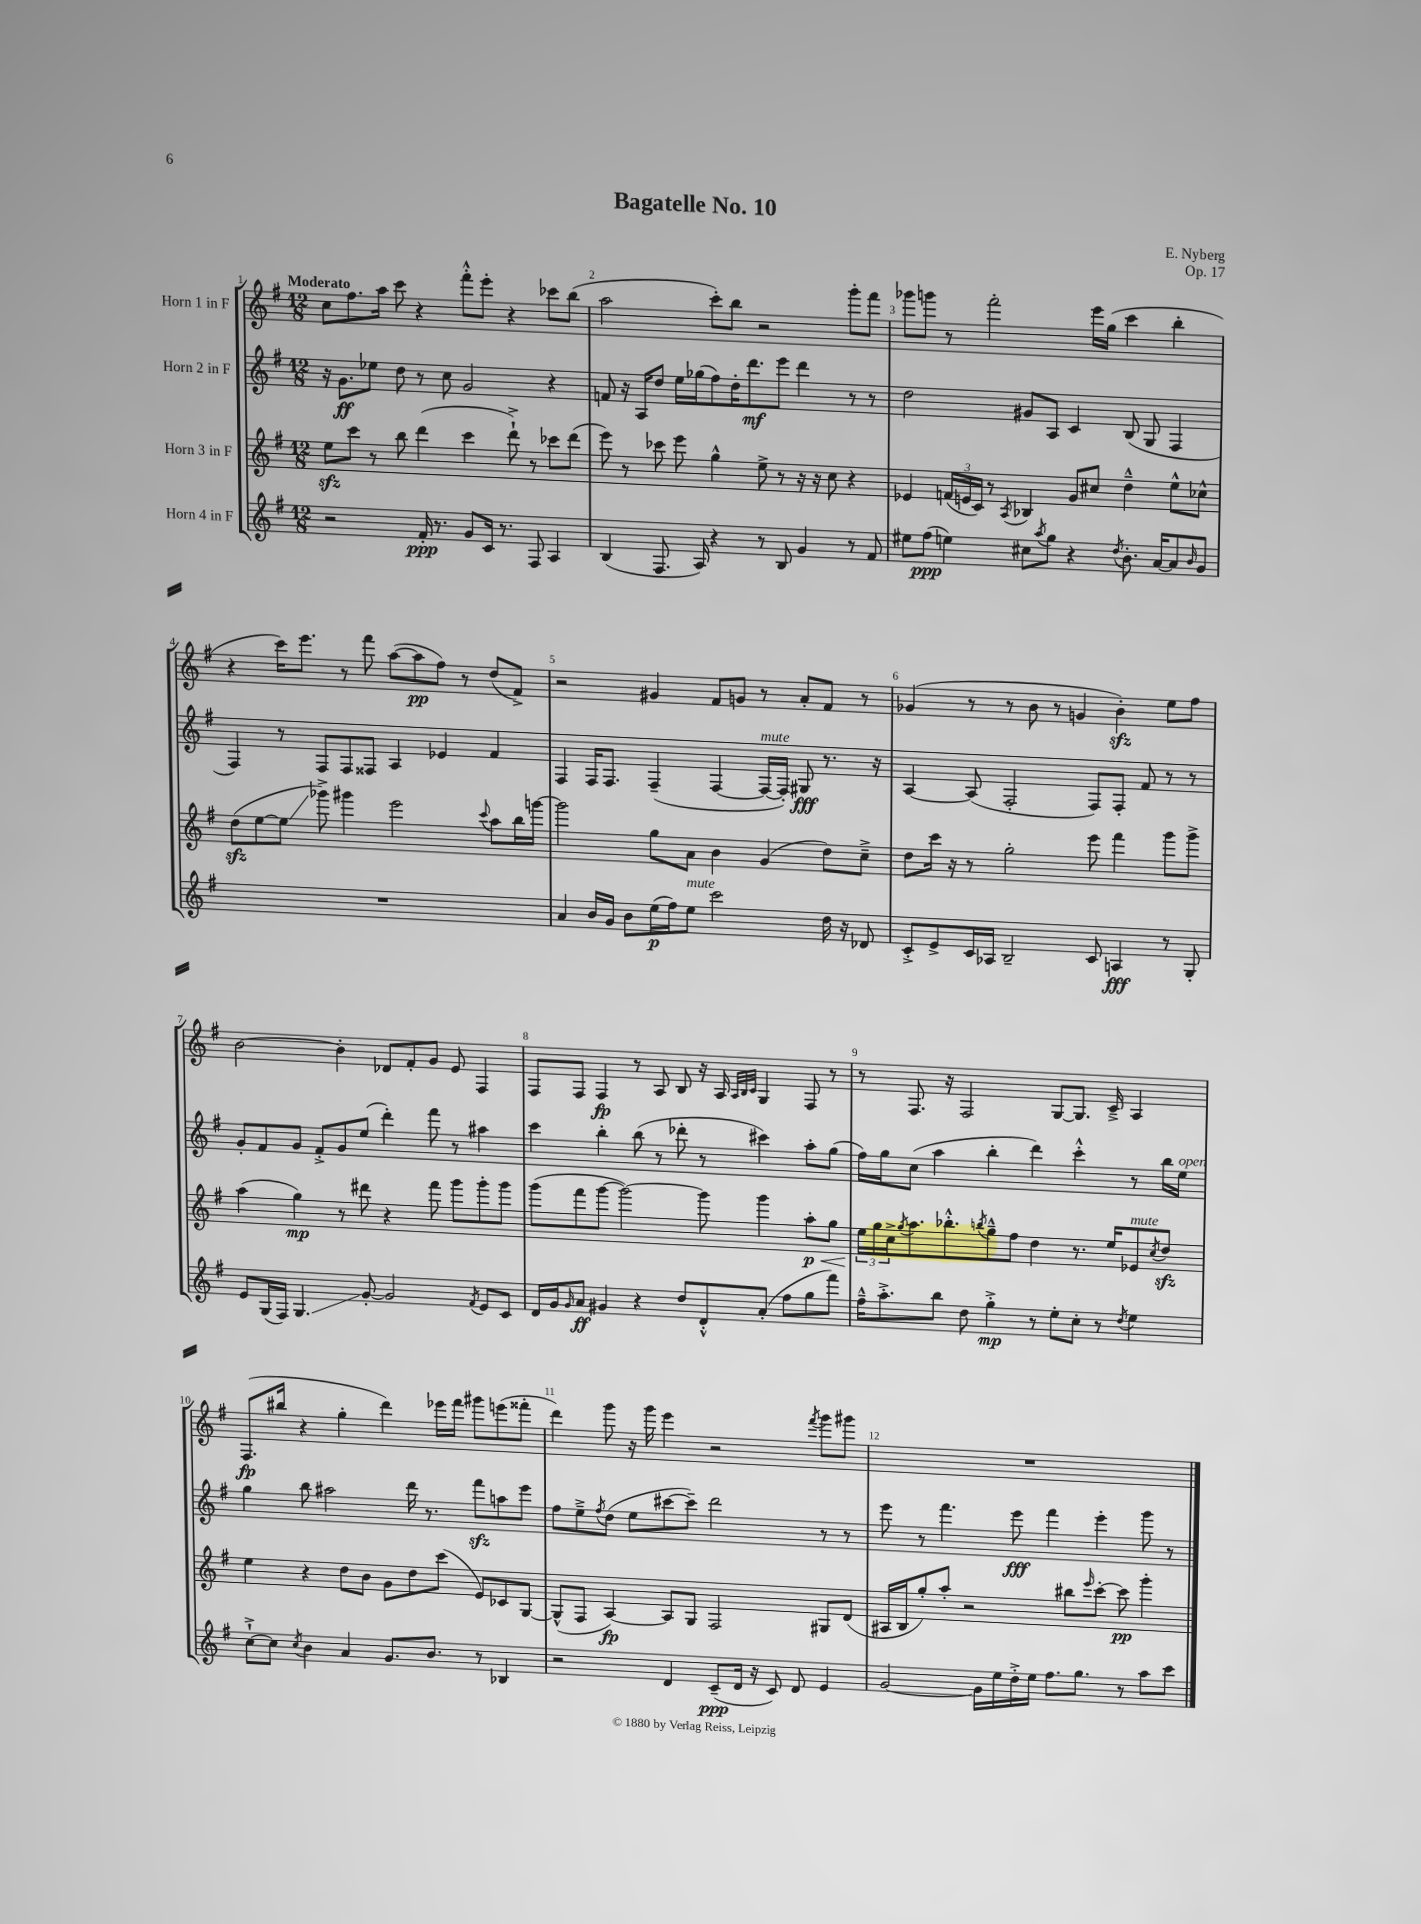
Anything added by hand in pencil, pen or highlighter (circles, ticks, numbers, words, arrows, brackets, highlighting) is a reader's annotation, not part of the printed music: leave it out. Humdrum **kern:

**kern	**kern	**kern	**kern
*staff4	*staff3	*staff2	*staff1
*clefG2	*clefG2	*clefG2	*clefG2
*k[f#]	*k[f#]	*k[f#]	*k[f#]
*M12/8	*M12/8	*M12/8	*M12/8
2r	8ee	16r	8cc
.	.	8.g	.
.	8ccc	.	8.ff#
.	8r	8ee-	.
.	.	.	16aa
.	8bb	8dd	8ccc
16f#'	(4ddd	8r	4r
8.r	.	.	.
.	.	8cc	.
8g	4ccc	2g	8fff#'^^
16c	.	.	8eee'
8.r	.	.	.
.	8ddd`^)	.	4r
8F#	8r	.	.
4A	8ccc-	4r	8ccc-
.	(8ddd	.	(8bb
=	=	=	=
(4B	8eee)	8f	2aa
.	8r	16r	.
.	.	16A	.
8.F#	8ccc-	8dd	.
.	8eee	16ee	.
16A)	.	(16gg-	.
4r	4gg^^	8ff#)	8ccc')
.	.	16dd'	8bb
.	.	8.ddd	.
8r	8ee^	.	2r
8B	8r	8eee	.
4g	16r	4ddd	.
.	16r	.	.
.	8cc	.	.
8r	4r	8r	8ggg'
8f#	.	8r	8fff#
=	=	=	=
8ee#	4e-	2dd	8ggg-
(8ff#	.	.	8ggg
4ee)	(24f	.	8r
.	24e	.	.
.	24c)	.	.
.	8r	.	2fff#'
.	8qA	.	.
8cc#	4B-	8g#	.
8qaa	.	.	.
8gg	.	8A	.
4r	8g	4c	.
.	8cc#	.	16eee
.	.	.	(16gg
8qdd	.	.	.
8.b'	4dd~^^	(8B	4ccc
.	.	8G	.
[16a	.	.	.
8a]	8ee^^	4F#	4bb'
16qqb	.	.	.
8g	8cc-^^	.	.
=	=	=	=
1.r	(8dd	4F#)	4r
.	[8ee	.	.
.	8ee]	8r	16ccc)
.	.	.	8.eee
.	8ggg-^)	8F#	.
.	4ggg#	8F#	8r
.	.	8F##	8fff#
.	2eee	4A	([8aa
.	.	.	8aa]
.	.	4e-	8ff#)
.	.	.	8r
.	8qqccc	.	.
.	8aa	4f#	(8dd
.	16bb	.	8f#^)
.	[16ggg	.	.
=	=	=	=
4a	2ggg]	4F#	2r
16b	.	16F#	.
16g	.	8.F#	.
8b	.	.	.
(16ee	8gg	(4F#~	4g#
16ff#)	.	.	.
8ee	8a	.	.
2ccc	4b	[4F#	8f#
.	.	.	8g
.	(4g	16F#_	8r
.	.	16F#'])	.
.	.	8G#	8a'
16dd	8dd)	8.r	8f#
16r	.	.	.
8d-	8cc~^	.	8r
.	.	16r	.
=	=	=	=
8c'^	8dd	[4A	(4g-
8e^	16ccc	.	.
.	16r	.	.
16c	8r	(8A]	8r
16A-	.	.	.
2B~	2gg'	2F#'	8r
.	.	.	8b
.	.	.	8r
.	.	.	4g
8c	8eee	8F#)	.
4A	4fff#	8F#'	4b')
.	.	8f#	.
8r	8ggg	8r	8ee
8G'	8ggg^	8r	8ff#
=	=	=	=
8e	(4aa	8g'	[2b
(16G	.	8f#	.
16F#)	.	.	.
4.G	4gg)	8g	.
.	.	8f#'^	.
.	8r	8g	4b']
[8g'	8ddd#	(8ee	.
2g]	4r	4ddd')	8d-
.	.	.	8f#'
.	8fff#	8fff#	8g
.	8ggg	8r	8e
8qf#	.	.	.
8e	8ggg'	4aa#	4F#
8c	8ggg	.	.
=	=	=	=
16d	(8ggg	4ccc	8F#
16g	.	.	.
16qqg	.	.	.
8a	8fff#	.	8F#
4g#	[8ggg	4bb'	4F#
.	2ggg_)	.	.
4r	.	(8bb	8r
.	.	8r	8A
8dd	.	8ddd-'	8B
8d'^^	8ggg]	8r	16r
.	.	.	16A
.	.	.	32qqA
.	.	.	32qqB
.	.	.	32qqc
(8a'	4ggg	4ccc#)	4G
8ff#	.	.	.
8gg	8aa'	8aa'	8F#
8fff#)	8gg	(8gg	8r
=	=	=	=
16ff#~^^	24ee	16ff#)	8r
.	24gg	.	.
8.aa'^	.	16gg	.
.	24cc^	.	.
.	8qgg	.	.
.	8.aa	(8cc	8.F#
8bb	.	4aa	.
.	8.bb-'^^	.	16r
8dd	.	.	2F#
.	8qbb	.	.
4gg'^	8gg~^^	4bb'	.
.	8ff#	.	.
8r	4dd	4ddd)	.
8ee'	.	.	[8G
8cc'	8.r	4ccc'^^	8.G]
8r	.	.	.
.	16ee	.	16c~^
8qdd	.	.	.
4ee	8e-	8r	4A
.	8qcc	.	.
.	8dd	16bb	.
.	.	16ee	.
=	=	=	=
[8cc`^	4ee	4gg	(8.F#
8cc]	.	.	.
.	.	.	16bb#
8qcc	.	.	.
4b	4r	8bb	4r
.	.	2aa#	.
4a	8dd	.	4gg'
.	8b	.	.
8.g	8g	.	4ddd)
.	8dd	16ddd	.
8.b	.	8.r	.
.	(8ccc	.	16eee-
.	.	.	16fff#
8r	8e)	8fff#	8ggg#
4B-	8c-	8aa	(8eee
.	[8G	8eee	8fff##'
=	=	=	=
2r	(8G^^]	8ff#	4ddd)
.	8F#	8ee~^	.
.	.	8qff#	.
.	[4A)	(8dd	8ggg
.	.	8ee	16r
.	.	.	16ggg
4d	8A]	[8ccc#	4eee
.	8G	8ccc#~])	.
(8c~	2F#	2ddd	2r
16d	.	.	.
16r	.	.	.
8c)	.	.	.
8d	.	.	.
.	.	.	8qfff#
4e	8G#	8r	8ggg
.	(8d	8r	8ggg#
=	=	=	=
[2g	16A#	8eee	1.r
.	16B	.	.
.	8gg')	8r	.
.	8aa'	4.fff#	.
.	2r	.	.
16g]	.	.	.
16ee	.	.	.
16dd'^	.	8eee	.
16ee	.	.	.
8.ff#	.	4fff#	.
.	8bb#	.	.
8.gg	.	.	.
.	16qqeee	.	.
.	[8ccc'	4eee'	.
8r	8ccc]	.	.
8aa	4ggg'	8ggg	.
8ccc	.	8r	.
==	==	==	==
*-	*-	*-	*-
